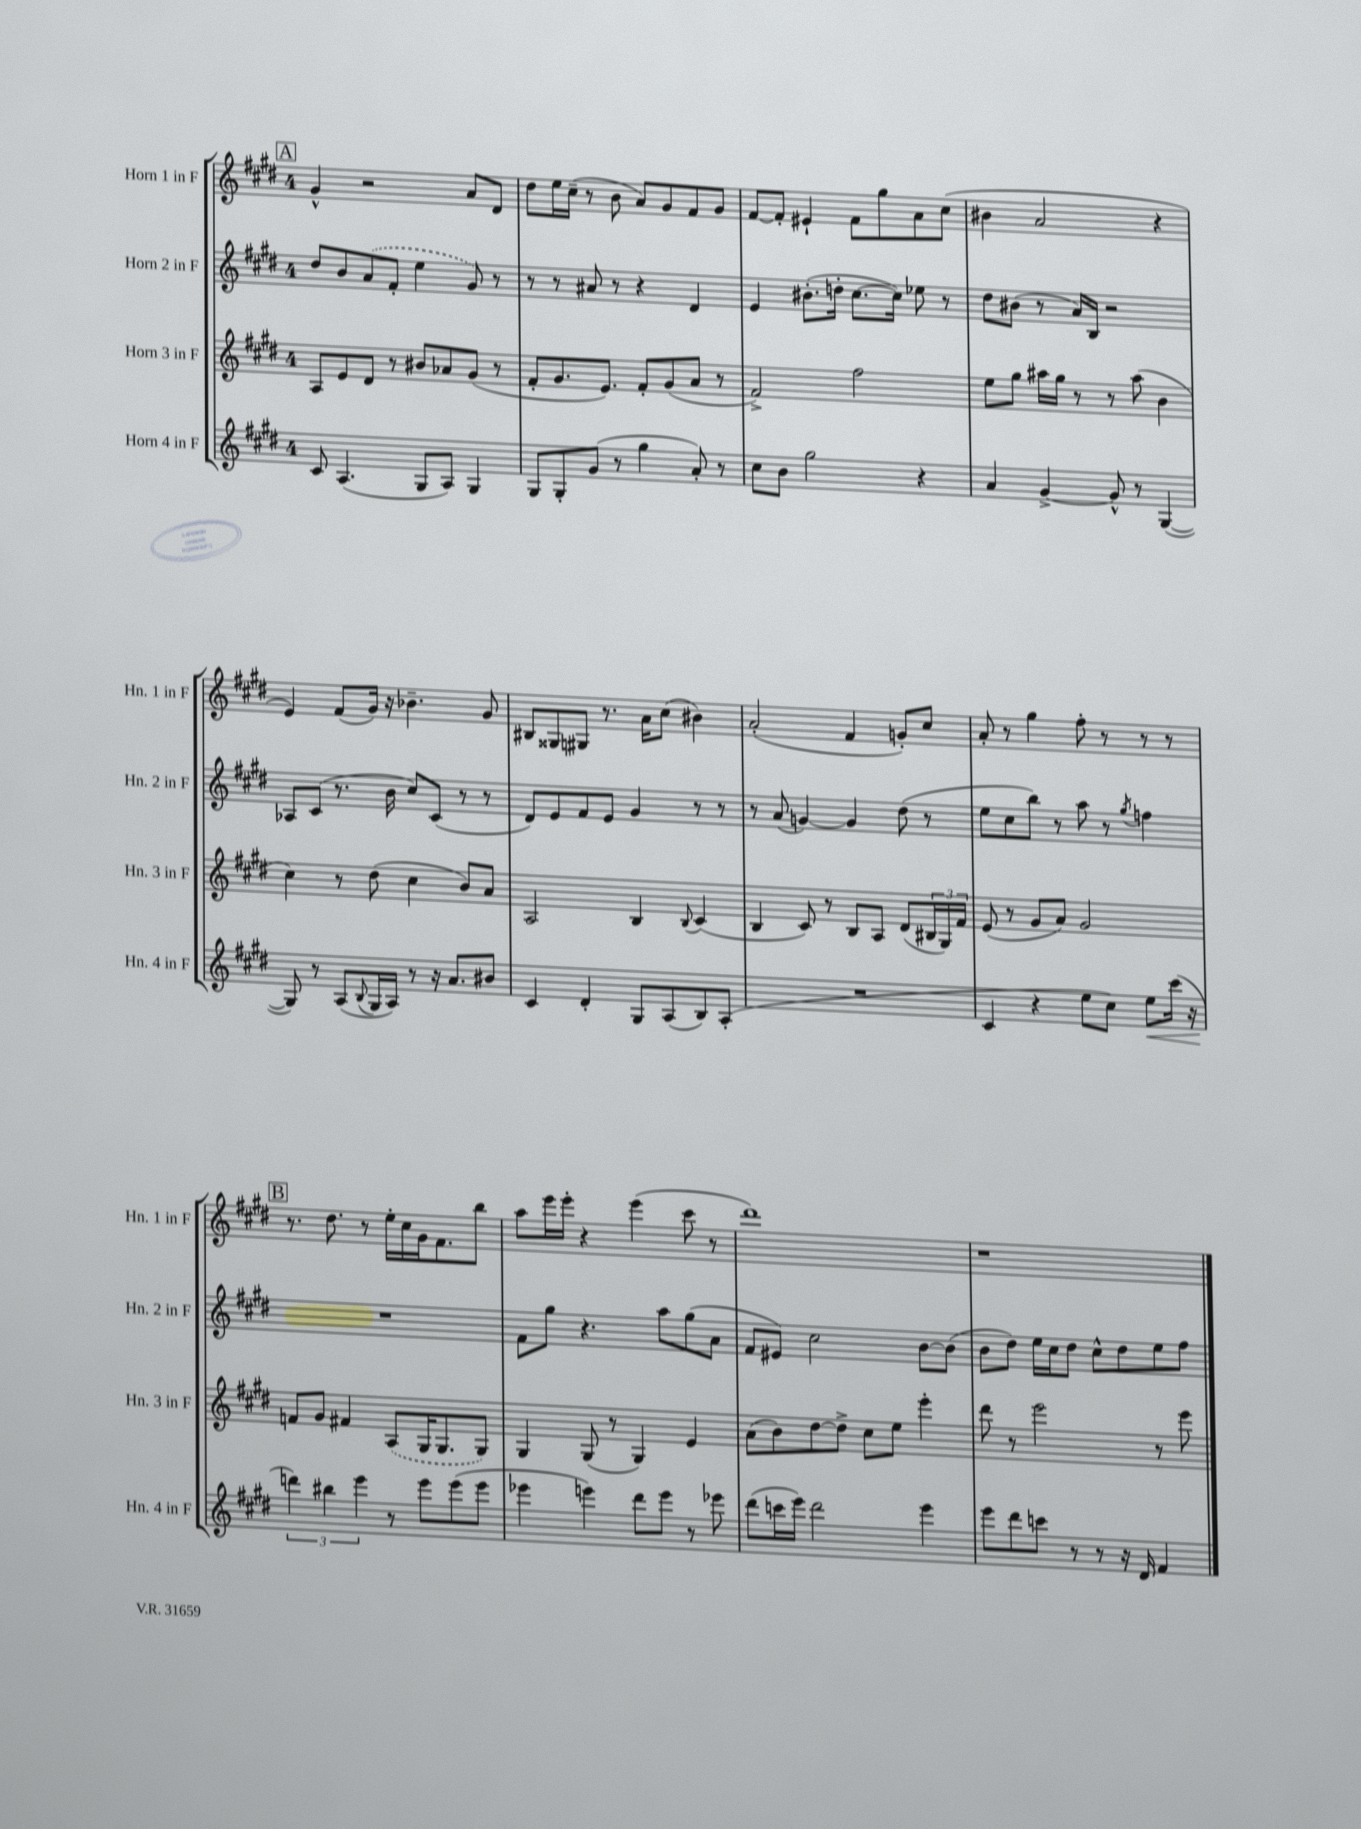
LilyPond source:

<<
\new StaffGroup <<
\new Staff = "s0" \with { instrumentName = "Horn 1 in F" shortInstrumentName = "Hn. 1 in F" } {
    \clef treble \key e \major \once \override Staff.TimeSignature.style = #'single-digit \time 4/4
    \mark \markup { \box "A" } gis'4-^ r2 a'8 dis'8 |
    dis''8 e''16 cis''16--( r8 b'8 a'8) gis'8 fis'8 gis'8 |
    fis'8~ fis'8-. eis'4-! fis'8 gis''8 a'8 cis''8( |
    bis'4 a'2 r4 |
    e'4) fis'8( gis'16) r16 bes'4.-- gis'8 |
    bis8 gisis8 gis8 r8. a'16 cis''8( bis'4) |
    a'2-.( fis'4 g'8-.) cis''8 |
    a'8-. r8 gis''4 fis''8-. r8 r8 r8 |
    \mark \markup { \box "B" } r8. dis''8. r8 e''16-. cis''16 gis'16 fis'8. b''8 |
    a''8 e'''16 e'''16-. r4 e'''4( cis'''8 r8 |
    dis'''1) |
    r1 \bar "|." |
}
\new Staff = "s1" \with { instrumentName = "Horn 2 in F" shortInstrumentName = "Hn. 2 in F" } {
    \clef treble \key e \major \once \override Staff.TimeSignature.style = #'single-digit \time 4/4
    \mark \markup { \box "A" } dis''8 b'8 \once \slurDashed a'8( fis'8-. e''4 gis'8) r8 |
    r8 r8 ais'8 r8 r4 dis'4 |
    e'4 bis'8.-.( d''16-. cis''8.~ cis''16) ees''8 r8 |
    dis''8 bis'8( r8 a'16) b16 r2 |
    aes8 cis'8( r8. b'16 cis''8) cis'8( r8 r8 |
    dis'8) e'8 fis'8 e'8 gis'4 r8 r8 |
    r8 a'8( g'4~) g'4 dis''8( r8 |
    e''8 cis''8 b''8) r8 a''8 r8 \acciaccatura { gis''8 } f''4 |
    \mark \markup { \box "B" } R1 |
    fis'8 gis''8 r4. a''8 gis''8( a'8 |
    fis'8 eis'8) cis''2 b'8~ b'8( |
    b'8 dis''8) e''16 cis''16 dis''8 cis''8-^ dis''8 e''8 fis''8 \bar "|." |
}
\new Staff = "s2" \with { instrumentName = "Horn 3 in F" shortInstrumentName = "Hn. 3 in F" } {
    \clef treble \key e \major \once \override Staff.TimeSignature.style = #'single-digit \time 4/4
    \mark \markup { \box "A" } a8 e'8 dis'8 r8 bis'8 aes'8 gis'8( r8 |
    fis'8-. gis'8. e'8.) fis'8-. gis'8( a'8 r8 |
    fis'2->) fis''2 |
    e''8 gis''8 ais''16 gis''16 r8 r8 ais''8( b'4 |
    cis''4) r8 dis''8( cis''4 b'8) a'8 |
    a2 b4 \appoggiatura { b8 } cis'4( |
    b4 cis'8) r8 b8 a8 dis'8( \tuplet 3/2 { bis16 gis16) fis'16 } |
    e'8( r8 gis'8 a'8) gis'2 |
    \mark \markup { \box "B" } f'8 gis'8 fis'4 \once \slurDashed a8( gis16 gis8. gis8) |
    gis4 gis8( r8 gis4) e'4 |
    a'8( b'8) dis''8~ dis''8-> cis''8 e''8 e'''4-. |
    dis'''8 r8 e'''2 r8 e'''8 \bar "|." |
}
\new Staff = "s3" \with { instrumentName = "Horn 4 in F" shortInstrumentName = "Hn. 4 in F" } {
    \clef treble \key e \major \once \override Staff.TimeSignature.style = #'single-digit \time 4/4
    \mark \markup { \box "A" } cis'8 a4.( gis8 a8) gis4 |
    gis8 gis8-. gis'8( r8 gis''4 a'8-.) r8 |
    cis''8 b'8 gis''2 r4 |
    a'4 gis'4~-> gis'8-^ r8 gis4~( |
    gis8) r8 a8( \appoggiatura { b8 } gis16 a16) r8 r16 a'8. bis'8 |
    cis'4 dis'4-. gis8 a8( b8) a8-.( |
    R1 |
    cis'4 r4 e''8 cis''8) e''8\< cis'''16( r16 |
    \mark \markup { \box "B" } \tuplet 3/2 { d'''4\!) bis''4 e'''4 } r8 e'''8 e'''8( e'''8 |
    ees'''4 e'''4) dis'''8 e'''8 r8 ees'''8 |
    dis'''8( c'''16 e'''16) dis'''2 e'''4 |
    e'''8 dis'''8 c'''8 r8 r8 r16 dis'16 fis'4 \bar "|." |
}
>>
>>
\layout { \context { \Score \remove "Bar_number_engraver" } }
